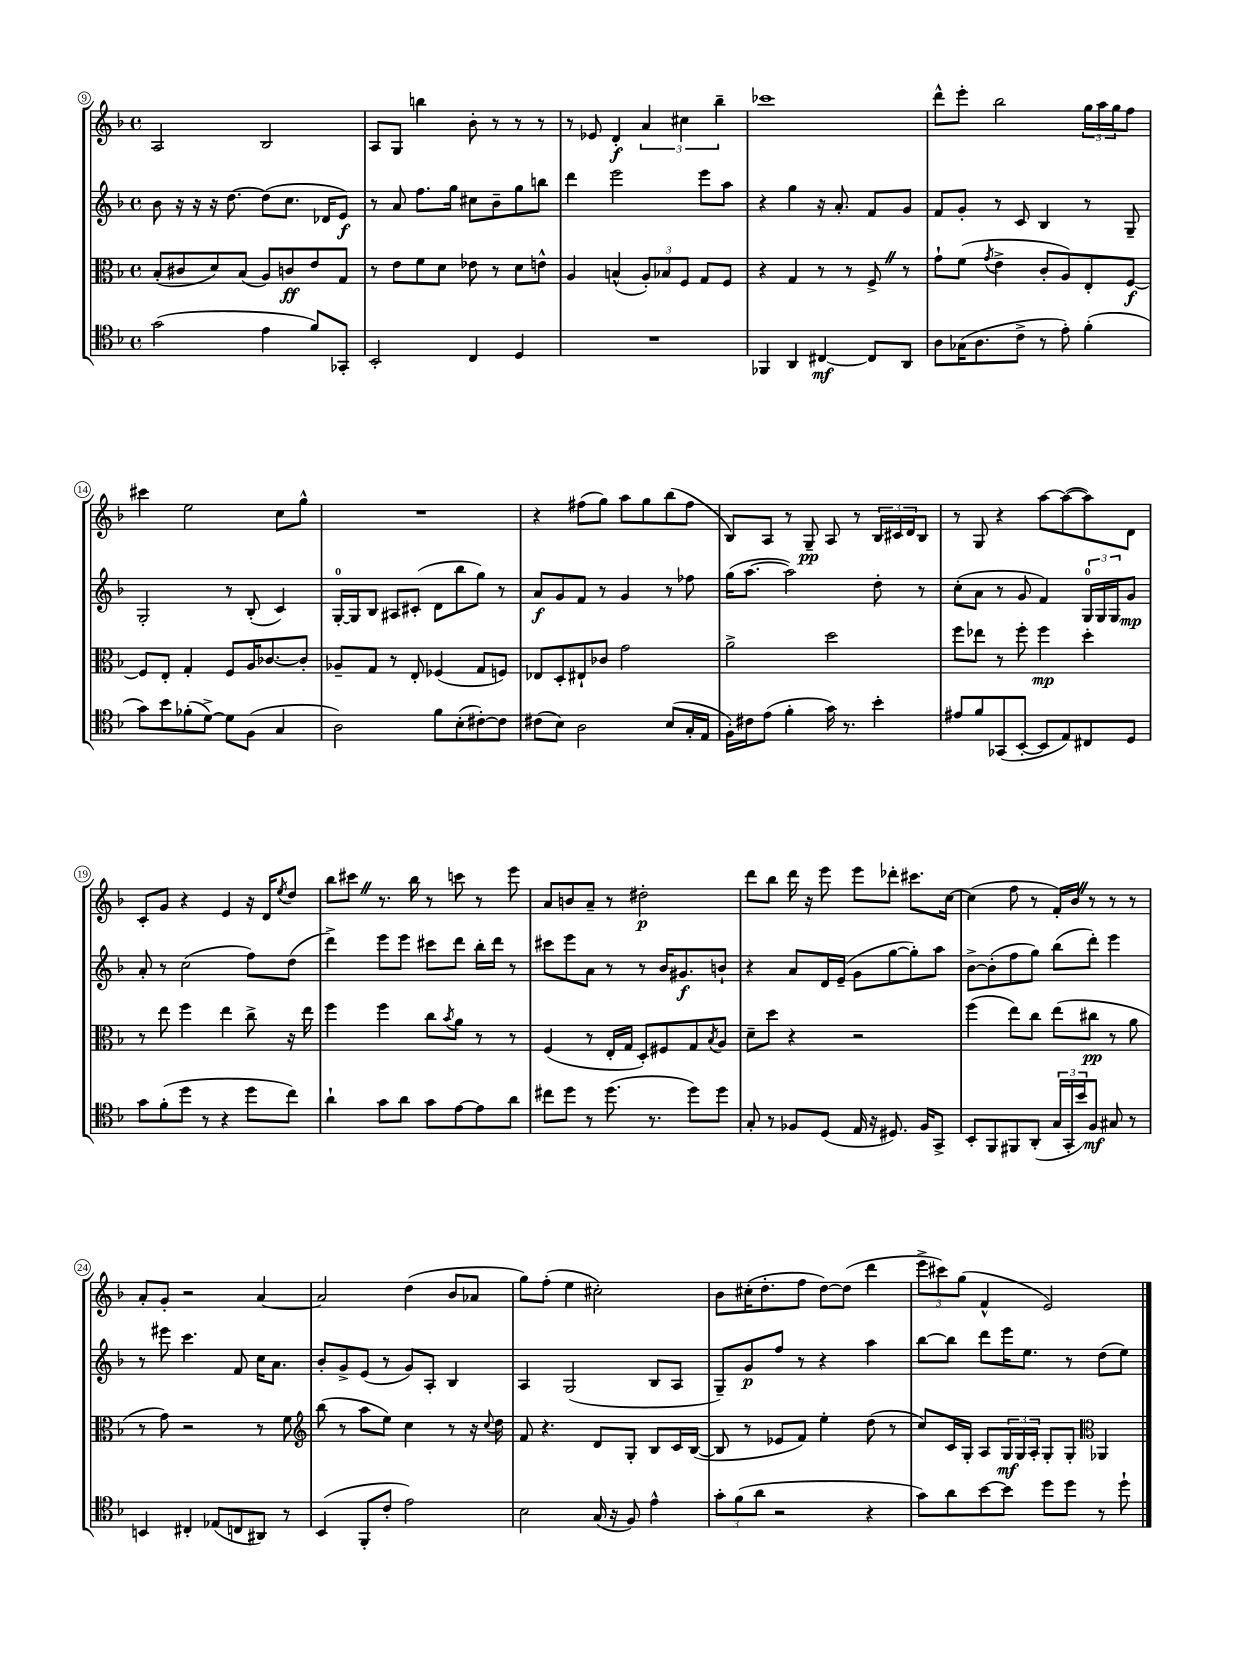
<<
\new StaffGroup <<
\new Staff = "s0" {
    \clef treble \key f \major \defaultTimeSignature \time 4/4
    a2 bes2 |
    a8 g8 b''4 bes'8-. r8 r8 r8 |
    r8 ees'8 d'4-.\f \tuplet 3/2 { a'4 cis''4 bes''4-- } |
    ces'''1 |
    d'''8-^ e'''8-. bes''2 \tuplet 3/2 { g''16 a''16 g''16 } f''8 |
    cis'''4 e''2 c''8 g''8-^ |
    R1 |
    r4 fis''8( g''8) a''8 g''8 bes''8( fis''8 |
    bes8) a8 r8 g8--\pp a8 r8 \tuplet 3/2 { bes16 cis'16 d'16 } bes8 |
    r8 g8 r4 a''8~ a''8~( a''8) d'8 |
    c'8-. g'8 r4 e'4 r16 d'16 \acciaccatura { e''8 } d''8 |
    bes''8 cis'''8 \once \override BreathingSign.text = \markup { \musicglyph "scripts.caesura.straight" } \breathe r8. bes''16 r8 c'''8 r8 e'''8 |
    a'8 b'8 a'8-- r8 dis''2-.\p |
    d'''8 bes''8 d'''16 r16 e'''8 e'''8 des'''8-. cis'''8. c''16~ |
    c''4( f''8 r8 f'16-.) bes'16 \once \override BreathingSign.text = \markup { \musicglyph "scripts.caesura.straight" } \breathe r8 r8 r8 |
    a'8-. g'8-. r2 a'4~ |
    a'2 d''4( bes'8 aes'8 |
    g''8) f''8-.( e''4 cis''2-.) |
    bes'8 cis''16-.( d''8.-. f''8 d''8~) d''8( d'''4 |
    \tuplet 3/2 { e'''8-> cis'''8) g''8( } f'4-^ e'2) \bar "|." |
}
\new Staff = "s1" {
    \clef treble \key f \major \defaultTimeSignature \time 4/4
    bes'8 r16 r16 r16 d''8.~ d''8( c''8. des'16 e'8\f) |
    r8 a'8 f''8. g''16 cis''8 bes'8-- g''8 b''8 |
    d'''4 e'''2 e'''8 a''8 |
    r4 g''4 r16 a'8.-. f'8 g'8 |
    f'8 g'8-. r8 c'8 bes4 r8 g8-- |
    g2-. r8 bes8-.( c'4) |
    g16-0~-. g16 bes8 ais8 cis'8-.( d'8 bes''8 g''8) r8 |
    a'8\f g'8 f'8 r8 g'4 r8 fes''8 |
    g''16( a''8.~ a''2) d''8-. r8 |
    c''8-.( a'8 r8 g'8 f'4) \tuplet 3/2 { g16-0 g16 g16 } g'8\mp |
    a'8-. r8 c''2( f''8) d''8( |
    d'''4->) e'''8 e'''8 cis'''8 d'''8 bes''16-. d'''16 r8 |
    cis'''8 e'''8 a'8 r8 r8 bes'16 gis'8.\f b'8-! |
    r4 a'8 d'16 e'16--( g'8 g''8~ g''8-.) a''8 |
    bes'8~-> bes'8-.( f''8 g''8) bes''8( d'''8-.) e'''4 |
    r8 eis'''8 c'''4. f'8 c''16 a'8. |
    bes'8-. g'8-> e'8( r8 g'8) a8-. bes4 |
    a4 g2( bes8 a8 |
    g8--) g'8\p f''8 r8 r4 a''4 |
    bes''8~ bes''8 d'''8 e'''16 e''8. r8 d''8( e''8) \bar "|." |
}
\new Staff = "s2" {
    \clef alto \key f \major \defaultTimeSignature \time 4/4
    bes8-.( cis'8 d'8) bes8( a8) c'8\ff e'8 g8 |
    r8 e'8 f'8 d'8 ees'8 r8 d'8 e'8-^ |
    a4 b4-^( \tuplet 3/2 { a8-.) bes8 f8 } g8 f8 |
    r4 g4 r8 r8 f8-> \once \override BreathingSign.text = \markup { \musicglyph "scripts.caesura.straight" } \breathe r8 |
    g'8-! f'8( \acciaccatura { g'8 } e'4-> c'8-. a8) e8-. f8~\f |
    f8 e8-. g4-. f8 a16 ces'8.~ ces'8-. |
    aes8-- g8 r8 e8-. fes4( g8 f8) |
    ees8 d8-. eis8-! ces'8 g'2 |
    a'2-> d''2 |
    f''8 ees''8 r8 f''8-. f''4\mp d''4-. |
    r8 e''8 f''4 e''4 c''8-> r16 e''16 |
    f''4 f''4 c''8 \acciaccatura { bes'8 } a'8 r8 r8 |
    f4( r8 e16-. g16 d8-.) fis8 g8 \acciaccatura { bes8 } a8 |
    d'8-- d''8 r4 r2 |
    f''4( e''8) c''8 e''8( cis''8\pp r8 a'8 |
    r8 g'8) r2 r8 f'8 |
    \clef treble bes''8( r8 a''8 e''8) c''4 r8 r16 \appoggiatura { c''8 } d''16 |
    f'8 r4. d'8 g8-. bes8 c'16 bes16~( |
    bes8 r8 ees'8 f'8) e''4-. d''8( r8 |
    c''8) c'16 g16-. a8 \tuplet 3/2 { g16\mf g16 a16-. } g8-. g8-. \clef alto aes,4 \bar "|." |
}
\new Staff = "s3" {
    \clef tenor \key f \major \defaultTimeSignature \time 4/4
    g'2( e'4 f'8) ges,8-. |
    bes,2-. c4 d4 |
    R1 |
    fes,4 a,4 cis4~\mf cis8 a,8 |
    a8 ges16( a8. c'8-> r8 e'8-.) f'4-.( |
    g'8) bes'8 fes'8-.( d'8~->) d'8 f8( g4 |
    a2) f'8 bes8-.( cis'8~-.) cis'8 |
    cis'8( bes8) a2 bes8( g16-. e16 |
    f16-.) cis'16 e'8( f'4-. g'16) r8. bes'4-. |
    eis'8 f'8 ges,8( bes,8~-. bes,8 e8) cis8 d8 |
    g'8 f'8-.( d''8 r8 r4 d''8 c''8) |
    a'4-! g'8 a'8 g'8 e'8~ e'8 a'8 |
    cis''8 d''8 r8 d''8.( r8. d''8) d''8 |
    g8-. r8 fes8 d8( e16 r16 dis8.) fes16 g,8-> |
    bes,8-. f,8 fis,8 a,8-.( \tuplet 3/2 { g16 g,16-. bes'16) } f8\mf gis8 r8 |
    b,4 cis4-. ees8( c8 ais,8) r8 |
    bes,4( f,8-. c'8-. e'2) |
    bes2 g16( r16 f8) e'4-^ |
    \tuplet 3/2 { g'8-. f'8( a'8 } r2 r4 |
    g'8) a'8 bes'8~ bes'8 d''8 d''8 r8 d''8-! \bar "|." |
}
>>
>>
\layout { \context { \Score currentBarNumber = #9 \override BarNumber.stencil = #(make-stencil-circler 0.1 0.3 ly:text-interface::print) } }
